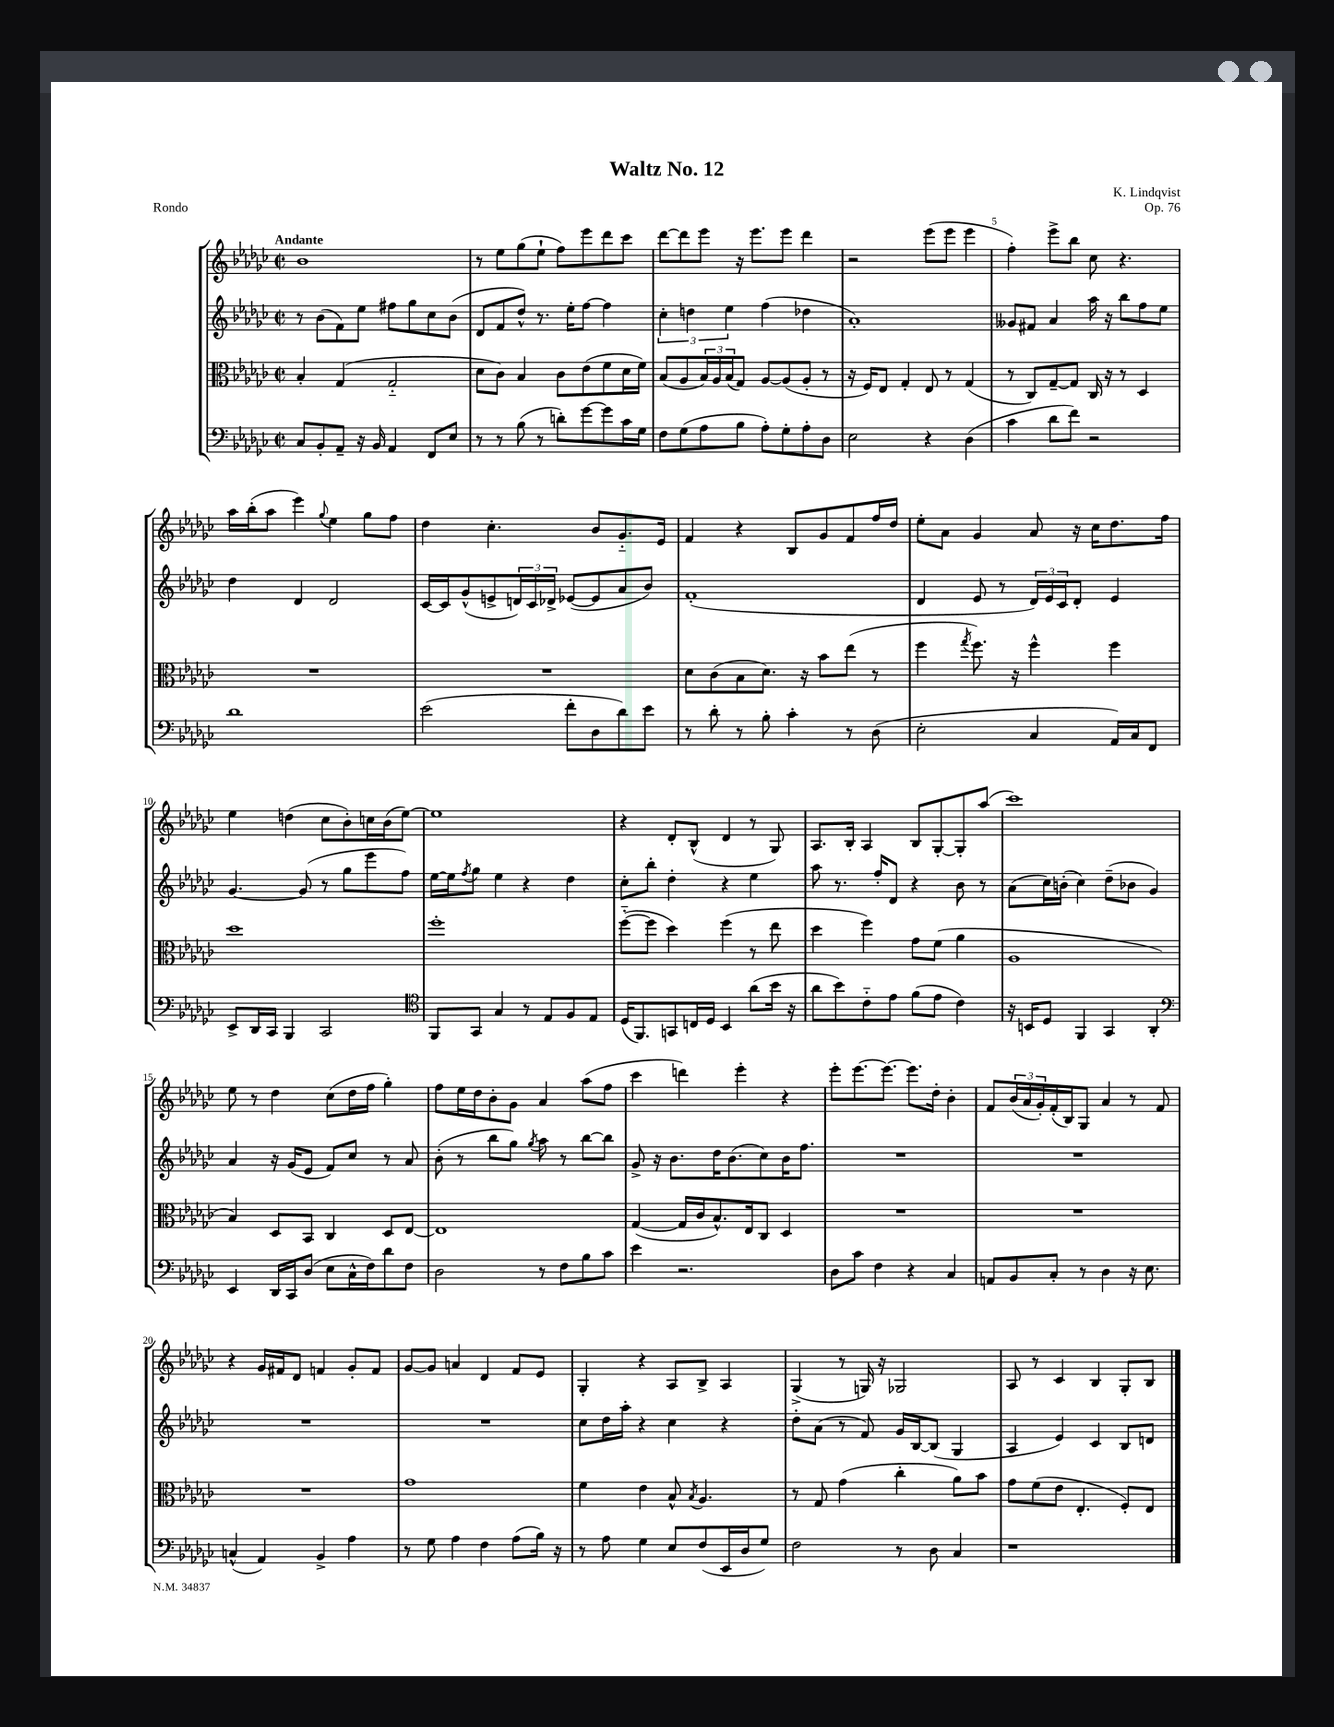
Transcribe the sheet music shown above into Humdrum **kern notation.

**kern	**kern	**kern	**kern
*staff4	*staff3	*staff2	*staff1
*clefF4	*clefC3	*clefG2	*clefG2
*k[b-e-a-d-g-c-]	*k[b-e-a-d-g-c-]	*k[b-e-a-d-g-c-]	*k[b-e-a-d-g-c-]
*M2/2	*M2/2	*M2/2	*M2/2
*met(c|)	*met(c|)	*met(c|)	*met(c|)
8C-	4B-'	8r	1b-
8BB-'	.	(8b-	.
8AA-~	(4G-	8f)	.
16r	.	8ee-	.
16BB-	.	.	.
4AA-	2G-'~	8ff#	.
.	.	8gg-	.
8FF	.	8cc-	.
8E-	.	(8b-	.
=	=	=	=
8r	8d-	8d-	8r
8r	8c-)	8f	8ee-
(8B-	4B-	8dd-^^)	(8gg-
8r	.	8.r	8ee-`
8d')	8c-	.	8ff)
.	.	16ee-'	.
[8g-	(8e-	[8ff	8eee-
8g-]	8f	4ff]	8ddd-
16c-	16d-	.	8ccc-
16G-	16f)	.	.
=	=	=	=
8F	(8B-	6cc-'	[8ddd-
(8G-	8A-	.	8ddd-]
.	.	6dd	.
8A-	24B-)	.	8eee-
.	24A-	.	.
.	(24B-	6ee-	.
8B-	8G-)	.	16r
.	.	.	8.eee-
8A-')	[8A-	(4ff	.
8G-'	(8A-]	.	8eee-
8A-'	8A-'	4dd-	4ddd-
8D-	8r	.	.
=	=	=	=
2E-	16r	1a-')	2r
.	16F)	.	.
.	8E-	.	.
.	4G-'	.	.
4r	8E-	.	(8eee-
.	8r	.	8eee-
(4D-	(4G-	.	4eee-
=	=	=	=
4c-	8r	8g--	4ff')
.	8C-)	8f#	.
8d-	[8G-~	4a-	8eee-^
8f)	8G-]	.	8bb-
2r	16C-	16aa-	8cc-
.	16r	16r	.
.	8r	8bb-	4.r
.	4D-	8ff	.
.	.	8ee-	.
=	=	=	=
1d-	1r	4dd-	16aa-
.	.	.	(16bb-'
.	.	.	8aa-
.	.	4d-	4eee-)
.	.	.	8qqgg-
.	.	2d-	4ee-
.	.	.	8gg-
.	.	.	8ff
=	=	=	=
(2e-	1r	[16c-	4dd-
.	.	16c-]	.
.	.	(8g-^^	.
.	.	8e^	4.cc-'
.	.	24d)	.
.	.	24c-	.
.	.	24d-^	.
8f'	.	([8e-	.
8D-	.	8e-]	8b-
8d-)	.	8a-	8.g-'~
8e-	.	8b-)	.
.	.	.	16e-
=	=	=	=
8r	8d-	(1f'	4f
8d-'	(8c-	.	.
8r	8B-	.	4r
8B-'	8.d-)	.	.
4c-'	.	.	8B-
.	16r	.	.
.	8b-	.	8g-
8r	(8ee-	.	8f
(8D-	8r	.	16ff
.	.	.	16dd-
=	=	=	=
2E-'	4ff	4d-	8ee-'
.	.	.	8a-
.	8qgg-	.	.
.	8.ff)	8e-	4g-
.	.	8r	.
.	16r	.	.
4C-	4ff^^	24d-)	8a-
.	.	24e-	.
.	.	24c-	.
.	.	8d-'	16r
.	.	.	16cc-
16AA-)	4ff	4e-	8.dd-
16C-	.	.	.
8FF	.	.	.
.	.	.	16ff
=	=	=	=
8EE-^	1dd-	[4.g-	4ee-
16DD-	.	.	.
16CC-	.	.	.
4BBB-	.	.	(4dd
.	.	(8g-]	.
2CC-	.	8r	8cc-
.	.	8gg-	8b-')
.	.	8eee-	16cc
.	.	.	(16b-
.	.	8ff)	[8ee-)
=	=	=	=
*clefC4	*	*	*
8FF	1ff'	[16ee-	1ee-]
.	.	16ee-]	.
.	.	8qff	.
8GG-	.	8gg-	.
4G-	.	4ee-	.
8r	.	4r	.
8E-	.	.	.
8F	.	4dd-	.
8E-	.	.	.
=	=	=	=
(16D-	([8ff'~	8cc-'	4r
8.FF)	.	.	.
.	8ff]	8bb-'	.
8GG	4dd-)	4dd-'	8d-'
16C	.	.	(8B-^^
16D-	.	.	.
4BB-	(4ff	4r	4d-
(8a-	8r	4ee-	8r
16b-	8ee-	.	8G-)
16r	.	.	.
=	=	=	=
8a-	4dd-	8aa-	8.A-
8b-)	.	8.r	.
.	.	.	16B-'
8c-'~	4ff)	.	4A-
.	.	16ff'	.
8e-	.	8d-	.
(8f	8g-	4r	8B-
8e-	(8f	.	[8G-'
4c-)	4a-	8b-	8G-']
.	.	8r	(8aa-
=	=	=	=
16r	1A-	(8a-	1ccc-)
16BB	.	.	.
8D-	.	16cc-)	.
.	.	(16b'	.
4FF	.	4cc-)	.
4GG-	.	(8dd-~	.
.	.	8b-	.
4AA-'	.	4g-)	.
=	=	=	=
*clefF4	*	*	*
4EE-	4B-)	4a-	8ee-
.	.	.	8r
16DD-	8D-	16r	4dd-
16CC-	.	(16g-	.
(8D-	8BB-	8e-	.
8E-	4C-	8f)	(8cc-
16C-^^	.	8cc-	16dd-
16F)	.	.	16ff
8d-	8D-	8r	4gg-')
8F	[8E-	8a-	.
=	=	=	=
2D-	1E-]	(8b-'	8ff
.	.	8r	16ee-
.	.	.	16dd-
.	.	8bb-	8b-'
.	.	8gg-)	8g-
.	.	8qgg-	.
8r	.	8aa-	4a-
8F	.	8r	.
8B-	.	[8bb-	(8aa-
8c-	.	8bb-]	8ff
=	=	=	=
4e-	([4G-	8g-^	4ccc-
.	.	16r	.
.	.	8.b-	.
2.r	16G-]	.	4ddd)
.	16c-	.	.
.	8.B-^^)	16dd-	.
.	.	(8.b-	.
.	.	.	4eee-'
.	16E-	.	.
.	8C-	8cc-)	.
.	4D-	16b-	4r
.	.	8.ff	.
=	=	=	=
8D-	1r	1r	8eee-'
8c-	.	.	[8.eee-
4F	.	.	.
.	.	.	8.eee-_
4r	.	.	8.eee-]
.	.	.	16dd-'
4C-	.	.	4b-'
=	=	=	=
8AA	1r	1r	8f
8BB-	.	.	(24b-
.	.	.	24a-
.	.	.	24g-')
8C-'	.	.	(16f'
.	.	.	16B-)
8r	.	.	8G-
4D-	.	.	4a-
16r	.	.	8r
8.E-	.	.	.
.	.	.	8f
=	=	=	=
(4C^^	1r	1r	4r
4AA-)	.	.	16g-
.	.	.	16f#
.	.	.	8d-
4BB-^	.	.	4f
4A-	.	.	8g-'
.	.	.	8f
=	=	=	=
8r	1g-	1r	[8g-
8G-	.	.	8g-]
4A-	.	.	4a
4F	.	.	4d-
(8A-	.	.	8f
16B-)	.	.	8e-
16r	.	.	.
=	=	=	=
8r	4f	8cc-	4G-'
8A-	.	16dd-	.
.	.	16aa-'	.
4G-	4e-	4r	4r
8E-	8B-^^	4cc-	8A-
.	8qB-	.	.
(8F	4.A-	.	8B-^
16EE-	.	4r	4A-
16D-	.	.	.
8G-)	.	.	.
=	=	=	=
2F	8r	8dd-'	(4G-^
.	8G-	(8a-	.
.	(4g-	8r	8r
.	.	8f)	16G)
.	.	.	16r
8r	4cc-'	16g-	2G-
.	.	[16B-	.
8D-	.	(8B-]	.
4C-	8a-)	4G-	.
.	8b-	.	.
=	=	=	=
1r	8g-	4A-	8A-
.	(8f	.	8r
.	8e-	4e-)	4c-
.	4.E-'	.	.
.	.	4c-	4B-
.	8F')	8B-	8G-'
.	8E-	8d	8B-
==	==	==	==
*-	*-	*-	*-
